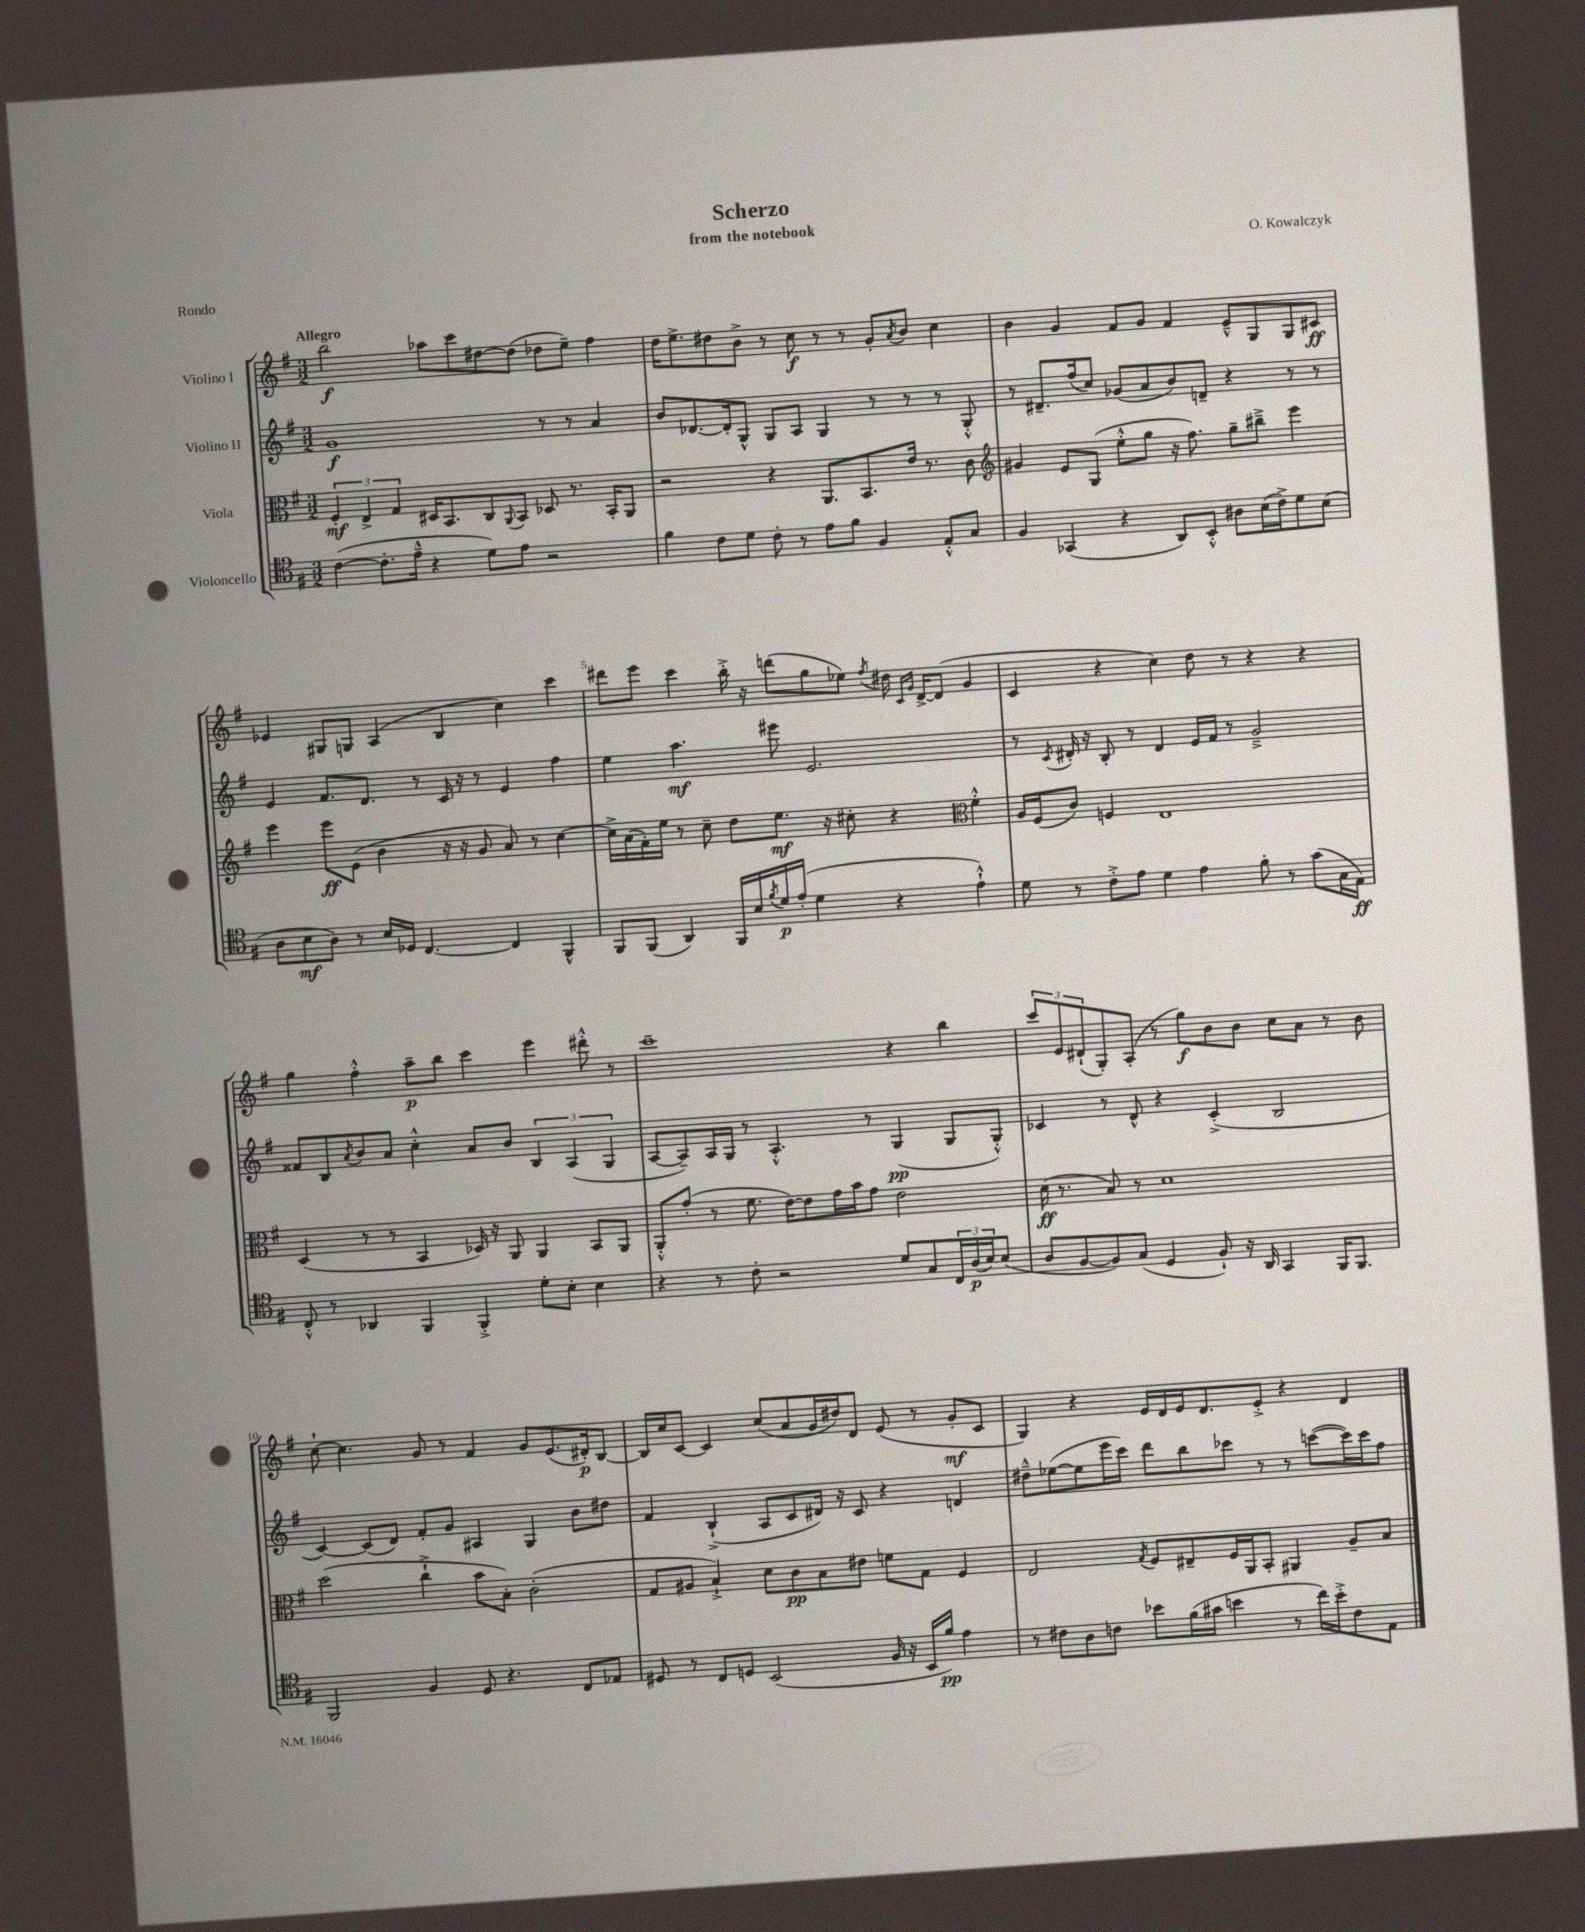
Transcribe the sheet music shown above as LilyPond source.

\header { title = "Scherzo" composer = "O. Kowalczyk" subtitle = "from the notebook" piece = "Rondo" }
<<
\new StaffGroup <<
\new Staff = "s0" \with { instrumentName = "Violino I" } {
    \clef treble \key g \major \numericTimeSignature \time 3/2 \tempo "Allegro"
    b''2\f aes''8 c'''8 dis''8~ dis''8( des''8 e''8--) fis''4 |
    d''16 e''8.-> dis''8 b'8-> r8 c''8\f r8 r8 g'8-. \acciaccatura { a'8 } b'8 c''4 |
    b'4 g'4 fis'8 g'8 fis'4 e'8---^ g8 g8 cis'8\ff |
    ees'4 gis8 g8 a4( b4 c''4) c'''4 |
    dis'''8 e'''8 c'''4 b''16-.-> r16 d'''8( g''8 ees''8) \acciaccatura { fis''8 } dis''16 \grace { c'16 g'16 } d'16~-> d'8( g'4 |
    c'4 r4 c''4) d''8 r8 r4 r4 |
    g''4 fis''4-.-^ a''8--\p b''8 c'''4 e'''4 dis'''8-.-^ r8 |
    c'''1-- r4 b''4 |
    \tuplet 3/2 { c'''8 e'8 dis'8-!( } g8-.) a8-.( r8 g''8\f) b'8 b'8 c''8 a'8 r8 b'8 |
    c''8~-! c''4. g'8 r8 fis'4 g'8 e'8.( dis'16-.\p) b8~ |
    b16 c''16 c'8~ c'4 c''8( a'8 g'16 dis''16) d'8 e'8( r8 g'8-.\mf c'8 |
    g4) r4 e'16 d'16 e'16 d'8. e'8-.-> r4 d'4 \bar "|." |
}
\new Staff = "s1" \with { instrumentName = "Violino II" } {
    \clef treble \key g \major \numericTimeSignature \time 3/2
    g'1\f r8 r8 a'4 |
    b'8 des'8.~ des'16-. g8-^ g8 a8 g4 r8 r8 r8 g8-.-^ |
    r8 dis'8.-- fis''16( c''8) ges'8( a'8 b'8) d'8-- r4 r8 r8 |
    e'4 fis'8. d'8. r8 c'16 r16 r8 e'4 fis''4 |
    e''4 a''4.\mf eis'''8 e'2. |
    r8 \acciaccatura { c'8 } dis'16-. r16 b8-. r8 dis'4 e'16 fis'16 r8 g'2---> |
    fisis'8 b8 \acciaccatura { a'8 } b'8 a'8 c''4-.-^ a'8 b'8 \tuplet 3/2 { b4 a4( g4 } |
    a8~ a8--) a16 g16 r8 a4.-.-^ r8 g4\pp( g8 g8-.-^) |
    ces'4 r8 d'8-^ r4 ces'4-.->( b2 |
    c'4~) c'8( d'8) fis'8-. g'8 ais4 g4 b'8 dis''8 |
    fis'4 b4-!->( a8 c'8 dis'16) r16 c'8 r4 d'4 |
    dis''8---^ ees''8~( ees''8 e'''16 c'''16) d'''8 b''8 ces'''8 r8 r8 c'''8~( c'''16) c'''16 fis''8 \bar "|." |
}
\new Staff = "s2" \with { instrumentName = "Viola" } {
    \clef alto \key g \major \numericTimeSignature \time 3/2
    \tuplet 3/2 { fis4-.\mf e4-> g4 } dis16 b,8. c8 \appoggiatura { a,8 } b,8 des8 r8. b,16-. a,8 |
    r2 r4 a,8. b,8. e'16 r8. c'8 |
    \clef treble gis'4 e'8 g8( e''8-.-^ g''8 r16 fis''8.) g''8-- bis''8---> e'''4 |
    e'''4 e'''8\ff e'8( b'4 r16 r16 g'8 a'8) r8 c''4~ |
    c''16-> a'16( fis'16-.) e''16 r8 c''8-- d''8 e''8.\mf r16 cis''8-. r4 \clef alto fis'4-.-^ |
    a16 fis16( c'8) f4 e1 |
    d4( r8 r8 b,4 des16) r16 a,8 a,4 b,8 a,8 |
    a,8-.-^ g'8-.( r8 fis'8. e'16~) e'8 g'16 b'16 g'8 e'2 |
    d'16\ff( r8. b8) r8 d'1 |
    d''2( c''4-!-> b'8 b8-.) c'2-.( |
    g8 ais8 b4-!->) d'8 c'8\pp b8 eis'8 f'8 g8 fis4 |
    e2 \acciaccatura { g8 } fis8 eis8-- fis16 a,16 b,8-. ais,4 a8-- b8 \bar "|." |
}
\new Staff = "s3" \with { instrumentName = "Violoncello" } {
    \clef tenor \key g \major \numericTimeSignature \time 3/2
    c'4~( c'8.-. e'16---^ r4 d'8) e'8 r2 |
    fis'4 c'8 d'8 c'8-. r8 e'8 fis'8 fis4 e8-.-^ g8 |
    fis4 ges,4( r4 a,8) b,8-.-^ ais8 b16( c'16->) d'8 b8( |
    a8 b8\mf a8) r8 b16 des16 c4.~ c4 fis,4-^ |
    fis,8 fis,8( a,4) fis,16 b16 \acciaccatura { fis'8 } d'16\p e'16-.( d'4 r4 e'4-!-^) |
    d'8 r8 c'8-.-> e'8 d'4 e'4 fis'8-. r8 g'8( g16 e16\ff) |
    c8-.-^ r8 aes,4 fis,4 fis,4-.-> d'8-. b8-. b4 |
    r4 r8 c'8-. r2 d'8 g8 \tuplet 3/2 { c16 a16\p( b16) } b8( |
    a8 fis8~ fis8) g8( d4 fis8-!) r16 a,16 g,4 fis,16 fis,8. |
    fis,2 fis4 d8 r4. c8 ees8 |
    dis8 r8 c8 d8 b,2( fis16 r16 b,16 fis'16\pp) e'4 |
    r8 cis'8 a8 c'8 bes'8 fis'16( gis'16 b'4 r8 c''16) b'16-.-> c'8 e8 \bar "|." |
}
>>
>>
\layout { \context { \Score \override BarNumber.break-visibility = ##(#f #t #t) barNumberVisibility = #(every-nth-bar-number-visible 5) } }
